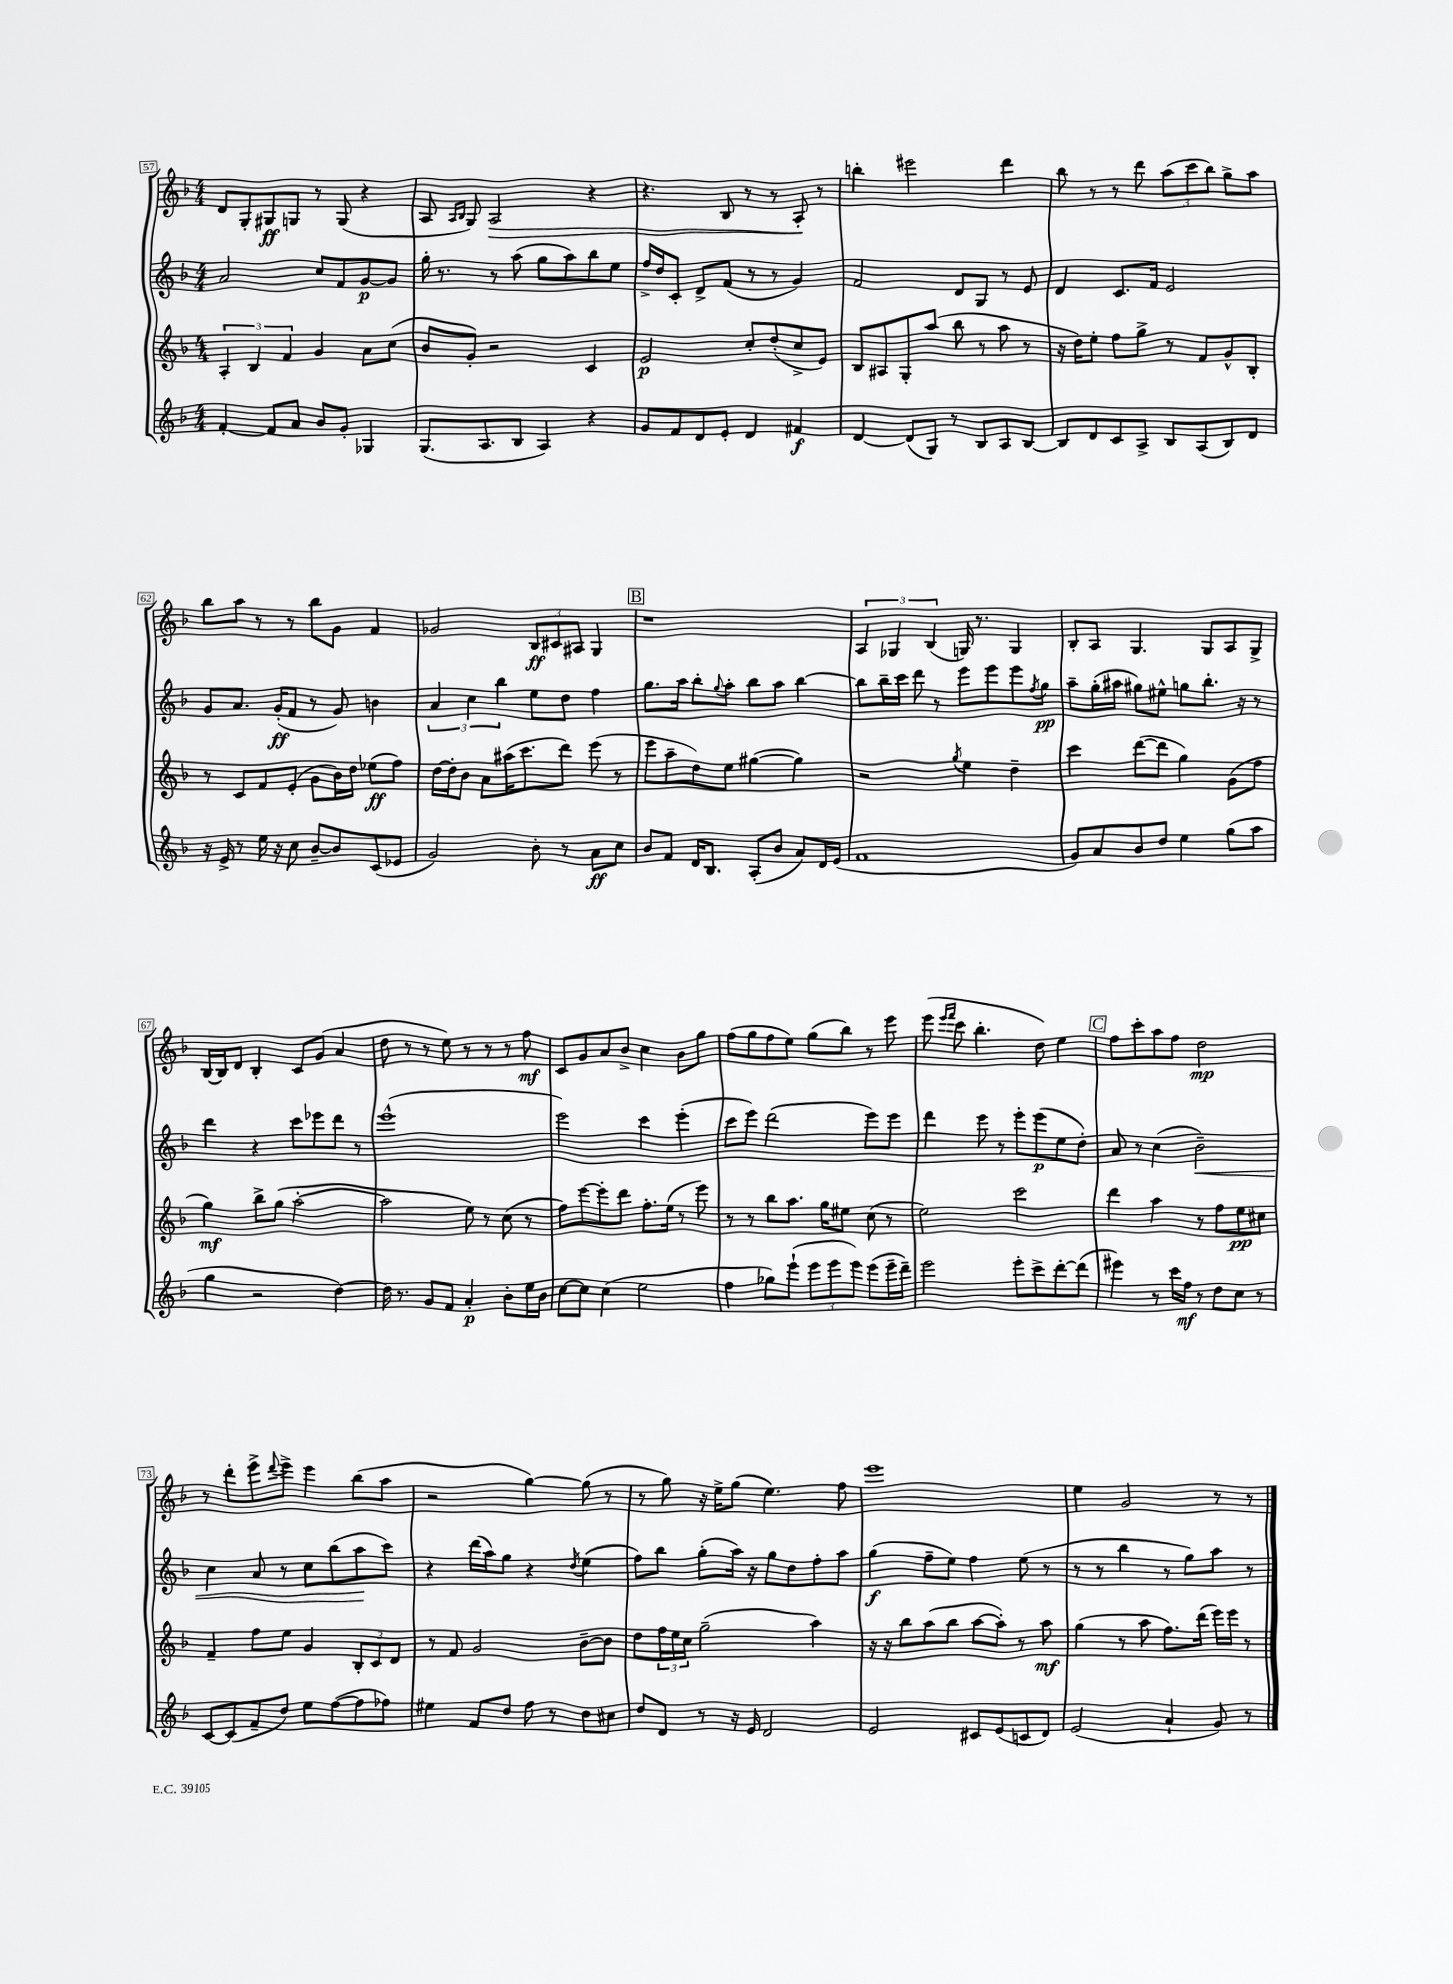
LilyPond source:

<<
\new StaffGroup <<
\new Staff = "s0" {
    \clef treble \key f \major \numericTimeSignature \time 4/4
    d'8 g8-. gis8\ff g8 r8 g8( r4 |
    a8 \grace { a16 bes16 } g8) a2\> r4 |
    r4. bes8 r8 r8 a8-.\! r8 |
    b''4-. eis'''2 d'''4 |
    bes''8 r8 r8 d'''8 \tuplet 3/2 { a''8( c'''8 bes''8) } g''8-> a''8 |
    bes''8 a''8 r8 r8 bes''8 g'8 f'4 |
    ges'2 \tuplet 3/2 { bes8\ff cis'8 ais8 } g4 |
    \mark \markup { \box "B" } r1 |
    \tuplet 3/2 { a4 ges4 bes4( } g16) r8. g4 |
    bes8-. a8 g4. g8 a8 g8-> |
    bes16~ bes16 d'8 bes4-. c'8 g'8( a'4 |
    d''8 r8 r8 e''8) r8 r8 r8 f''8\mf |
    c'8 g'8 a'8 bes'8-> c''4 bes'8 g''8 |
    f''8( g''8 f''8 e''8) g''8( bes''8) r8 e'''8 |
    e'''8( \grace { e'''16 f'''16 } c'''8 bes''4.-. d''8) e''4 |
    \mark \markup { \box "C" } f''8 c'''8-. a''8 f''8 d''2\mp |
    r8 d'''8-. e'''8-> \appoggiatura { d'''8 } e'''8-> e'''4 bes''8( a''8 |
    r2 g''4~) g''8( r8 |
    r8 g''8) r16 e''16-> g''8( e''4.) f''8 |
    e'''1 |
    e''4 g'2 r8 r8 \bar "|." |
}
\new Staff = "s1" {
    \clef treble \key f \major \numericTimeSignature \time 4/4
    a'2 c''8 f'8 g'8~\p g'8 |
    g''16-. r8. r8 a''8( g''8 a''8) bes''8 e''8 |
    f''16-> d''16 c'8-. d'8-> f'8( r8 r8 g'4) |
    f'2 d'8 g8 r8 e'8 |
    d'4 c'8. f'16 e'2 |
    g'8 a'8. g'16-.\ff( f'8 r8 g'8) b'4 |
    \tuplet 3/2 { a'4 c''4 bes''4 } e''8 d''8 f''4 |
    \mark \markup { \box "B" } g''8. a''16 bes''8-. \appoggiatura { g''8 } a''8-. bes''8 a''8 bes''4~ |
    bes''8 bes''16-- c'''16 d'''8 r8 e'''8 e'''8 e'''8 \acciaccatura { f''8 } g''8\pp |
    a''8-- g''16-.( ais''16 gis''8) eis''8-^ g''8 bes''8.-. r16 r8 |
    d'''4 r4 c'''8 ees'''8 d'''8 r8 |
    e'''1-^( |
    e'''2) c'''4 e'''4-.( |
    c'''8 e'''8) d'''2( e'''8) e'''8 |
    d'''4 e'''8 r8 e'''8-. e'''8\p( e''8 d''8-.) |
    \mark \markup { \box "C" } a'8 r8 c''4( bes'2--\<) |
    c''4 a'8 r8 c''8 bes''8( a''8\! c'''8) |
    r4 d'''16( a''16) g''8 r4 \acciaccatura { d''8 } e''4( |
    f''8) bes''8 g''8-.( a''16) r16 g''8 d''8 f''8-. a''8 |
    g''4\f( f''8-- e''8) f''4 e''8( r8 |
    r8 r8 bes''4 r8 g''8) a''8 r8 \bar "|." |
}
\new Staff = "s2" {
    \clef treble \key f \major \numericTimeSignature \time 4/4
    \tuplet 3/2 { a4-. bes4 f'4 } g'4 a'8 c''8( |
    bes'8 g'8-.) r2 c'4 |
    e'2\p c''8-. d''8-.( c''8-> e'8) |
    bes8 ais8 g8-. a''8( bes''8 r8 a''8 r8 |
    r16 d''16) e''8-. f''8 g''8-> r8 f'8 g'8-^ bes8-. |
    r8 c'8 f'8 e'8-.( g'8 bes'16) d''16 ees''8\ff( f''8) |
    d''16~ d''16-. bes'8 a'8 ais''16( c'''8. d'''8) e'''8( r8 |
    \mark \markup { \box "B" } e'''8 a''8-- d''8) e''8 gis''4~( gis''4) |
    r2 \acciaccatura { g''8 } e''4 d''4-- |
    c'''4 d'''8~( d'''8 g''4) g'8( f''8 |
    g''4\mf) bes''8-> g''8( a''2~-. |
    a''2 e''8) r8 c''8( r8 |
    f''8) e'''8~ e'''8-. d'''8 f''8.-. e''16( r8 e'''8) |
    r8 r8 bes''8 a''8. g''16 eis''8 c''8( r8 |
    e''2) c'''2 |
    \mark \markup { \box "C" } d'''4 a''4 r8 f''8 e''8\pp cis''8 |
    f'4-- f''8 e''8 g'4 \tuplet 3/2 { bes8-. c'8 d'8 } |
    r8 f'8 g'2 bes'8~-- bes'8 |
    d''8 \tuplet 3/2 { f''16 e''16 c''16 } g''2--( a''4) |
    r16 r16 bes''8 a''8( bes''8 a''8~ a''8-.) r8 a''8\mf |
    g''4( r8 a''8 f''8.) d'''16( e'''16) e'''16 r8 \bar "|." |
}
\new Staff = "s3" {
    \clef treble \key f \major \numericTimeSignature \time 4/4
    f'4~-. f'8 a'8 bes'8 g'8-. ges4 |
    g8.( a8. bes8 a4) r4 |
    g'8 f'8 d'8 e'8-. d'4 fis'4\f |
    d'4~ d'8( g8) r8 bes8 a8 bes8~ |
    bes8 d'8 c'8 a8-> bes8 a8( bes8) d'8 |
    r16 e'16-> r8 e''16 r16 c''8 bes'8~-- bes'8 c'8( ees'8 |
    g'2) bes'8-. r8 a'8\ff c''8 |
    \mark \markup { \box "B" } bes'8 f'8 d'16 bes8. a8-.( bes'8 a'8) d'16 e'16( |
    f'1 |
    g'8) a'8 bes'8 d''8 e''4 g''8( a''8 |
    g''4 r2 d''4~) |
    d''16 r8. g'8 f'8 a'4-.\p bes'8-. e''16 bes'16 |
    c''8~ c''8 c''4( e''2 |
    f''4 ges''8) e'''8-!( \tuplet 3/2 { e'''8 e'''8 e'''8) } e'''8( e'''16-- d'''16--) |
    e'''2 e'''8-. c'''8-> d'''8~-. d'''8( |
    \mark \markup { \box "C" } eis'''4) r8 c'''16 f''16\mf r8 d''8 c''8 r8 |
    c'8~ c'8( f'8-- d''8) e''8 f''8~( f''8 fes''8) |
    eis''4 f'8 d''8 f''8 r8 d''8 cis''8 |
    d''8 d'8 r8 r16 e'16 d'2 |
    e'2 cis'8 e'8( c'8 d'8) |
    e'2( a'4-! g'8) r8 \bar "|." |
}
>>
>>
\layout { \context { \Score currentBarNumber = #57 \override BarNumber.stencil = #(make-stencil-boxer 0.1 0.3 ly:text-interface::print) } }
